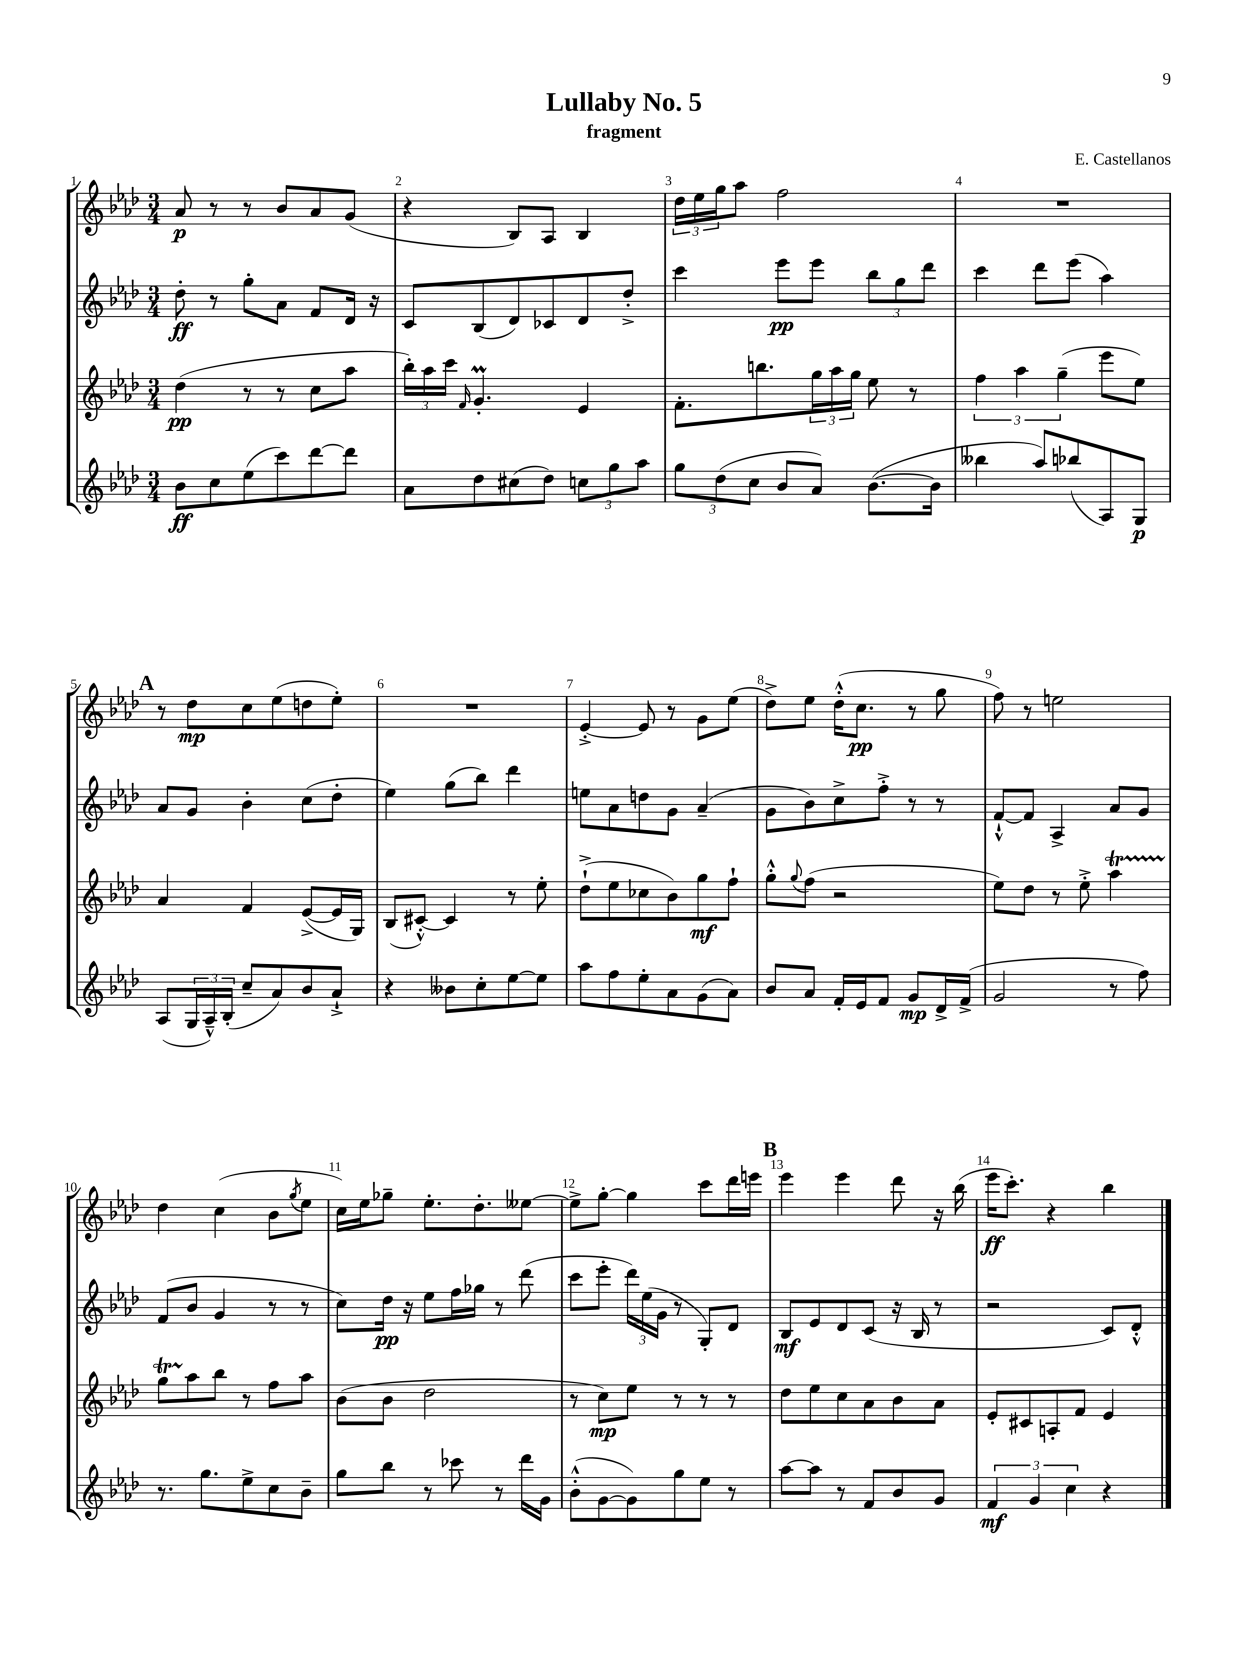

**kern	**kern	**kern	**kern
*staff4	*staff3	*staff2	*staff1
*clefG2	*clefG2	*clefG2	*clefG2
*k[b-e-a-d-]	*k[b-e-a-d-]	*k[b-e-a-d-]	*k[b-e-a-d-]
*M3/4	*M3/4	*M3/4	*M3/4
8b-	(4dd-	8dd-'	8a-
8cc	.	8r	8r
(8ee-	8r	8gg'	8r
8ccc)	8r	8a-	8b-
[8ddd-	8cc	8f	8a-
8ddd-]	8aa-	16d-	(8g
.	.	16r	.
=	=	=	=
8a-	24bb-')	8c	4r
.	24aa-	.	.
.	24ccc	.	.
.	16qqf	.	.
8dd-	4.g'	(8B-	.
(8cc#	.	8d-)	8B-)
8dd-)	.	8c-	8A-
12cc	4e-	8d-	4B-
12gg	.	.	.
.	.	8dd-'^	.
12aa-	.	.	.
=	=	=	=
12gg	8.f'	4ccc	24dd-
.	.	.	24ee-
(12dd-	.	.	24gg
.	.	.	8aa-
12cc	.	.	.
.	8.bb	.	.
8b-	.	8eee-	2ff
8a-)	24gg	8eee-	.
.	24aa-	.	.
.	24gg	.	.
([8.b-	8ee-	12bb-	.
.	.	12gg	.
.	8r	.	.
.	.	12ddd-	.
16b-]	.	.	.
=	=	=	=
4bb--	6ff	4ccc	2.r
.	6aa-	.	.
8aa-)	.	8ddd-	.
.	(6gg~	.	.
(8bb-	.	(8eee-	.
8A-)	8eee-	4aa-)	.
8G	8ee-)	.	.
=	=	=	=
(8A-	4a-	8a-	8r
24G	.	8g	8dd-
24A-~^^)	.	.	.
(24B-'	.	.	.
8cc~	4f	4b-'	8cc
8a-)	.	.	(8ee-
8b-	([8e-^	(8cc	8dd
8a-`^	16e-]	8dd-'	8ee-')
.	16G)	.	.
=	=	=	=
4r	(8B-	4ee-)	2.r
.	[8c#'^^)	.	.
8b--	4c#]	(8gg	.
8cc'	.	8bb-)	.
[8ee-	8r	4ddd-	.
8ee-]	8ee-'	.	.
=	=	=	=
8aa-	(8dd-`^	8ee	[4e-'^
8ff	8ee-	8a-	.
8ee-'	8cc-	8dd	8e-]
8a-	8b-)	8g	8r
(8g	8gg	(4a-~	8g
8a-)	8ff`	.	(8ee-
=	=	=	=
8b-	8gg'^^	8g	8dd-^)
.	8qqgg	.	.
8a-	(8ff	8b-)	8ee-
16f'	2r	8cc^	(16dd-'^^
16e-	.	.	8.cc
8f	.	8ff'^	.
8g	.	8r	8r
16d-^	.	8r	8gg
(16f^	.	.	.
=	=	=	=
2g	8ee-)	[8f`^^	8ff)
.	8dd-	8f]	8r
.	8r	4A-^	2ee
.	8ee-'^	.	.
8r	4aa-	8a-	.
8ff)	.	8g	.
=	=	=	=
8.r	8gg	(8f	4dd-
.	8aa-	8b-	.
8.gg	.	.	.
.	8bb-	4g	(4cc
8ee-^	8r	.	.
8cc	8ff	8r	8b-
.	.	.	8qgg
8b-~	8aa-	8r	8ee-
=	=	=	=
8gg	(8b-	8cc)	16cc)
.	.	.	16ee-
8bb-	8b-	16dd-	8gg-~
.	.	16r	.
8r	2dd-	8ee-	8.ee-'
8ccc-	.	16ff	.
.	.	16gg-	8.dd-'
8r	.	8r	.
16ddd-	.	(8ddd-	[8ee--
16g	.	.	.
=	=	=	=
(8b-'^^	8r	8ccc	8ee--^]
[8g	8cc)	8eee-'	[8gg'
8g])	8ee-	24ddd-)	4gg]
.	.	(24ee-	.
.	.	24g	.
8gg	8r	8r	.
8ee-	8r	8G')	8ccc
8r	8r	8d-	16ddd-
.	.	.	16eee
=	=	=	=
[8aa-	8dd-	8B-	4eee-
8aa-]	8ee-	8e-	.
8r	8cc	8d-	4eee-
8f	8a-	(8c	.
8b-	8b-	16r	8ddd-
.	.	16B-	.
8g	8a-	8r	16r
.	.	.	(16bb-
=	=	=	=
6f	8e-'	2r	16eee-
.	.	.	8.ccc')
.	8c#	.	.
6g	.	.	.
.	8A'	.	4r
6cc	.	.	.
.	8f	.	.
4r	4e-	8c)	4bb-
.	.	8d-'^^	.
==	==	==	==
*-	*-	*-	*-
